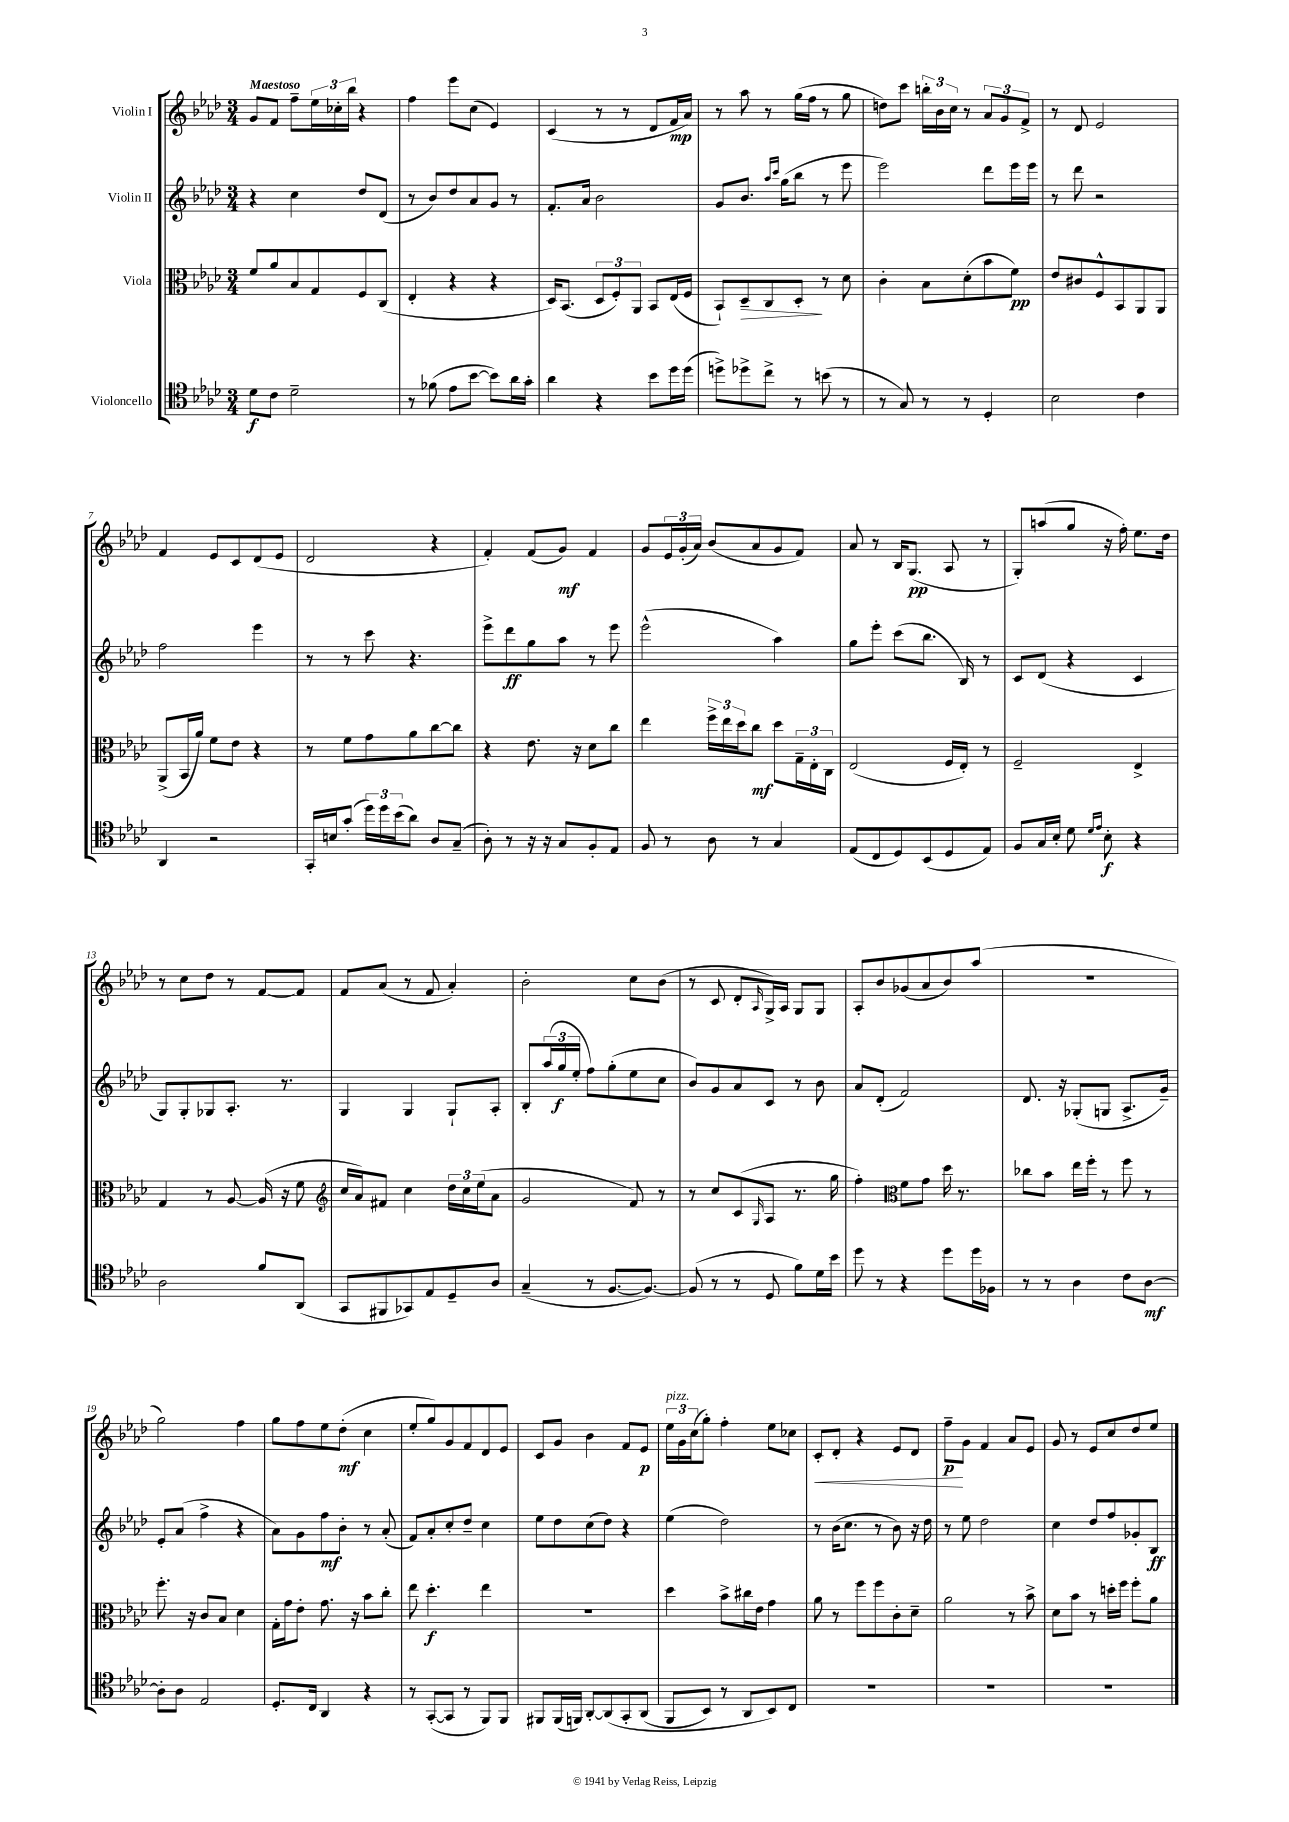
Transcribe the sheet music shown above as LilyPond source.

<<
\new StaffGroup <<
\new Staff = "s0" \with { instrumentName = "Violin I" } {
    \clef treble \key aes \major \numericTimeSignature \time 3/4 \tempo "Maestoso"
    g'8 f'8 f''8-- \tuplet 3/2 { ees''16 ces''16-. bes''16 } r4 |
    f''4 ees'''8 c''8( ees'4) |
    c'4( r8 r8 des'8 f'16\mp aes'16) |
    r8 aes''8 r8 g''16( f''16 r8 g''8 |
    d''8) c'''8 \tuplet 3/2 { b''16-. bes'16 c''16 } r8 \tuplet 3/2 { aes'8 g'8 f'8-> } |
    r8 des'8 ees'2 |
    f'4 ees'8 c'8 des'8( ees'8 |
    des'2 r4 |
    f'4-.) f'8( g'8\mf) f'4 |
    g'8 \tuplet 3/2 { ees'16 g'16-.( aes'16) } bes'8( aes'8 g'8 f'8) |
    aes'8 r8 bes16 g8.\pp( aes8 r8 |
    g8-.) a''8( g''8 r16 f''16-.) ees''8. des''16 |
    r8 c''8 des''8 r8 f'8~ f'8 |
    f'8 aes'8( r8 f'8 aes'4-.) |
    bes'2-. c''8 bes'8( |
    r8 c'8 des'8-. \grace { aes16 } g16->) aes16 g8 g8 |
    aes8-. bes'8 ges'8( aes'8 bes'8) aes''8( |
    R2. |
    g''2) f''4 |
    g''8 f''8 ees''8 des''8-.\mf( c''4 |
    ees''8-. g''8) g'8 f'8 des'8 ees'8 |
    c'8 g'8 bes'4 f'8 ees'8\p |
    \tuplet 3/2 { ees''16^\markup { \italic "pizz." } g'16 c''16( } g''8-.) f''4-. ees''8 ces''8 |
    c'8-.\< des'8-. r4 ees'8 des'8 |
    f''8--\p\! g'8 f'4 aes'8 ees'8 |
    g'8 r8 ees'8 c''8 des''8 ees''8 \bar "|." |
}
\new Staff = "s1" \with { instrumentName = "Violin II" } {
    \clef treble \key aes \major \numericTimeSignature \time 3/4
    r4 c''4 des''8 des'8( |
    r8 bes'8) des''8 aes'8 g'8 r8 |
    f'8.-. aes'16 bes'2 |
    g'8 bes'8. \grace { aes''16 c'''16 } g''16( bes''8 r8 ees'''8 |
    ees'''2) des'''8 ees'''16 ees'''16 |
    r8 des'''8 r2 |
    f''2 ees'''4 |
    r8 r8 c'''8 r4. |
    ees'''8-> des'''8\ff g''8 aes''8 r8 ees'''8 |
    ees'''2-^( aes''4) |
    g''8 ees'''8-. c'''8( bes''8. bes16) r8 |
    c'8 des'8( r4 c'4 |
    g8) g8-. ges8 aes8.-. r8. |
    g4 g4 g8-! aes8-. |
    bes8-. \tuplet 3/2 { aes''16( g''16\f ees''16-. } f''8) g''8-.( ees''8 c''8 |
    bes'8) g'8 aes'8 c'8 r8 bes'8 |
    aes'8 des'8-.( f'2) |
    des'8. r16 ges8-.( g8 aes8.-> g'16--) |
    ees'8-. aes'8( f''4-> r4 |
    aes'8) g'8 f''8\mf bes'8-. r8 aes'8-.( |
    f'8) aes'8-. c''8-. des''8-- c''4 |
    ees''8 des''8 c''8( des''8) r4 |
    ees''4( des''2) |
    r8 bes'16( c''8. r8 bes'8) r16 des''16 |
    r8 ees''8 des''2 |
    c''4 des''8 f''8 ges'8-. bes8\ff \bar "|." |
}
\new Staff = "s2" \with { instrumentName = "Viola" } {
    \clef alto \key aes \major \numericTimeSignature \time 3/4
    f'8 aes'8 bes8 g8 f8 c8( |
    ees4-. r4 r4 |
    des16) bes,8.( \tuplet 3/2 { des8 f8-.) aes,8 } bes,8 ees16( f16 |
    bes,8-!) des8--\> c8 des8-.\! r8 des'8 |
    c'4-. bes8 des'8-.( bes'8 f'8\pp) |
    ees'8 cis'8 f8-^ bes,8 aes,8 aes,8 |
    aes,8->( bes,16 aes'16) f'8 ees'8 r4 |
    r8 f'8 g'8 aes'8 c''8~ c''8 |
    r4 ees'8. r16 des'8 c''8 |
    ees''4 \tuplet 3/2 { f''16-> ees''16 des''16 } c''8\mf des''8 \tuplet 3/2 { g16-- ees16-. c16 } |
    ees2( f16 ees16-.) r8 |
    f2-- ees4-> |
    g4 r8 aes8~ aes16( r16 f'8 |
    \clef treble c''16 aes'16) fis'8 c''4 \tuplet 3/2 { des''16 c''16 ees''16( } aes'8 |
    g'2 f'8) r8 |
    r8 c''8 c'8( \grace { g16 } aes8 r8. g''16 |
    f''4-.) \clef alto f'8 g'8 des''16 r8. |
    ces''8 bes'8 ees''16 f''16-. r8 f''8 r8 |
    f''8.-. r16 c'8 bes8 des'4 |
    g16-. g'16 ees'8-. g'8. r16 bes'8 c''8-. |
    ees''8 des''4.-.\f ees''4 |
    R2. |
    des''4 bes'8-> cis''16 ees'16 g'4 |
    aes'8 r8 f''8 f''8 c'8-. des'8-- |
    aes'2 r8 bes'8-> |
    des'8 bes'8 r8 d''16-. f''16 f''8-. aes'8 \bar "|." |
}
\new Staff = "s3" \with { instrumentName = "Violoncello" } {
    \clef tenor \key aes \major \numericTimeSignature \time 3/4
    des'8\f c'8 des'2-- |
    r8 fes'8( ees'8 bes'8~ bes'8) aes'16 g'16-. |
    aes'4 r4 bes'8 des''16 des''16( |
    d''8->) des''8-> c''8-> r8 b'8( r8 |
    r8 g8) r8 r8 des4-. |
    bes2 c'4 |
    aes,4 r2 |
    g,16-. b16 g'8-.( \tuplet 3/2 { des''16) des''16 bes'16( } aes'8) aes8 g8--( |
    aes8-.) r8 r16 r16 g8 f8-. ees8 |
    f8 r8 aes8 r8 g4 |
    ees8( c8 des8) bes,8( des8 ees8) |
    f8 g16 bes16-. des'8 \grace { des'16 ees'16 } bes8-.\f r4 |
    aes2 f'8 aes,8( |
    g,8 fis,8 ges,8) ees8 des8-- aes8 |
    g4--( r8 f8.~ f8.~) |
    f8( r8 r8 des8 f'8) des'16 bes'16 |
    des''8 r8 r4 des''8 des''16 fes16 |
    r8 r8 aes4 c'8 aes8~\mf |
    aes8-. aes8 ees2 |
    des8.-. c16 aes,4 r4 |
    r8 g,8~-.( g,8 r8 f,8) f,8 |
    fis,8 fis,16( f,16) aes,8~-. aes,8\( g,8-. aes,8( |
    f,8 bes,8) r8 aes,8 bes,8\) c8 |
    R2. |
    R2. |
    R2. \bar "|." |
}
>>
>>
